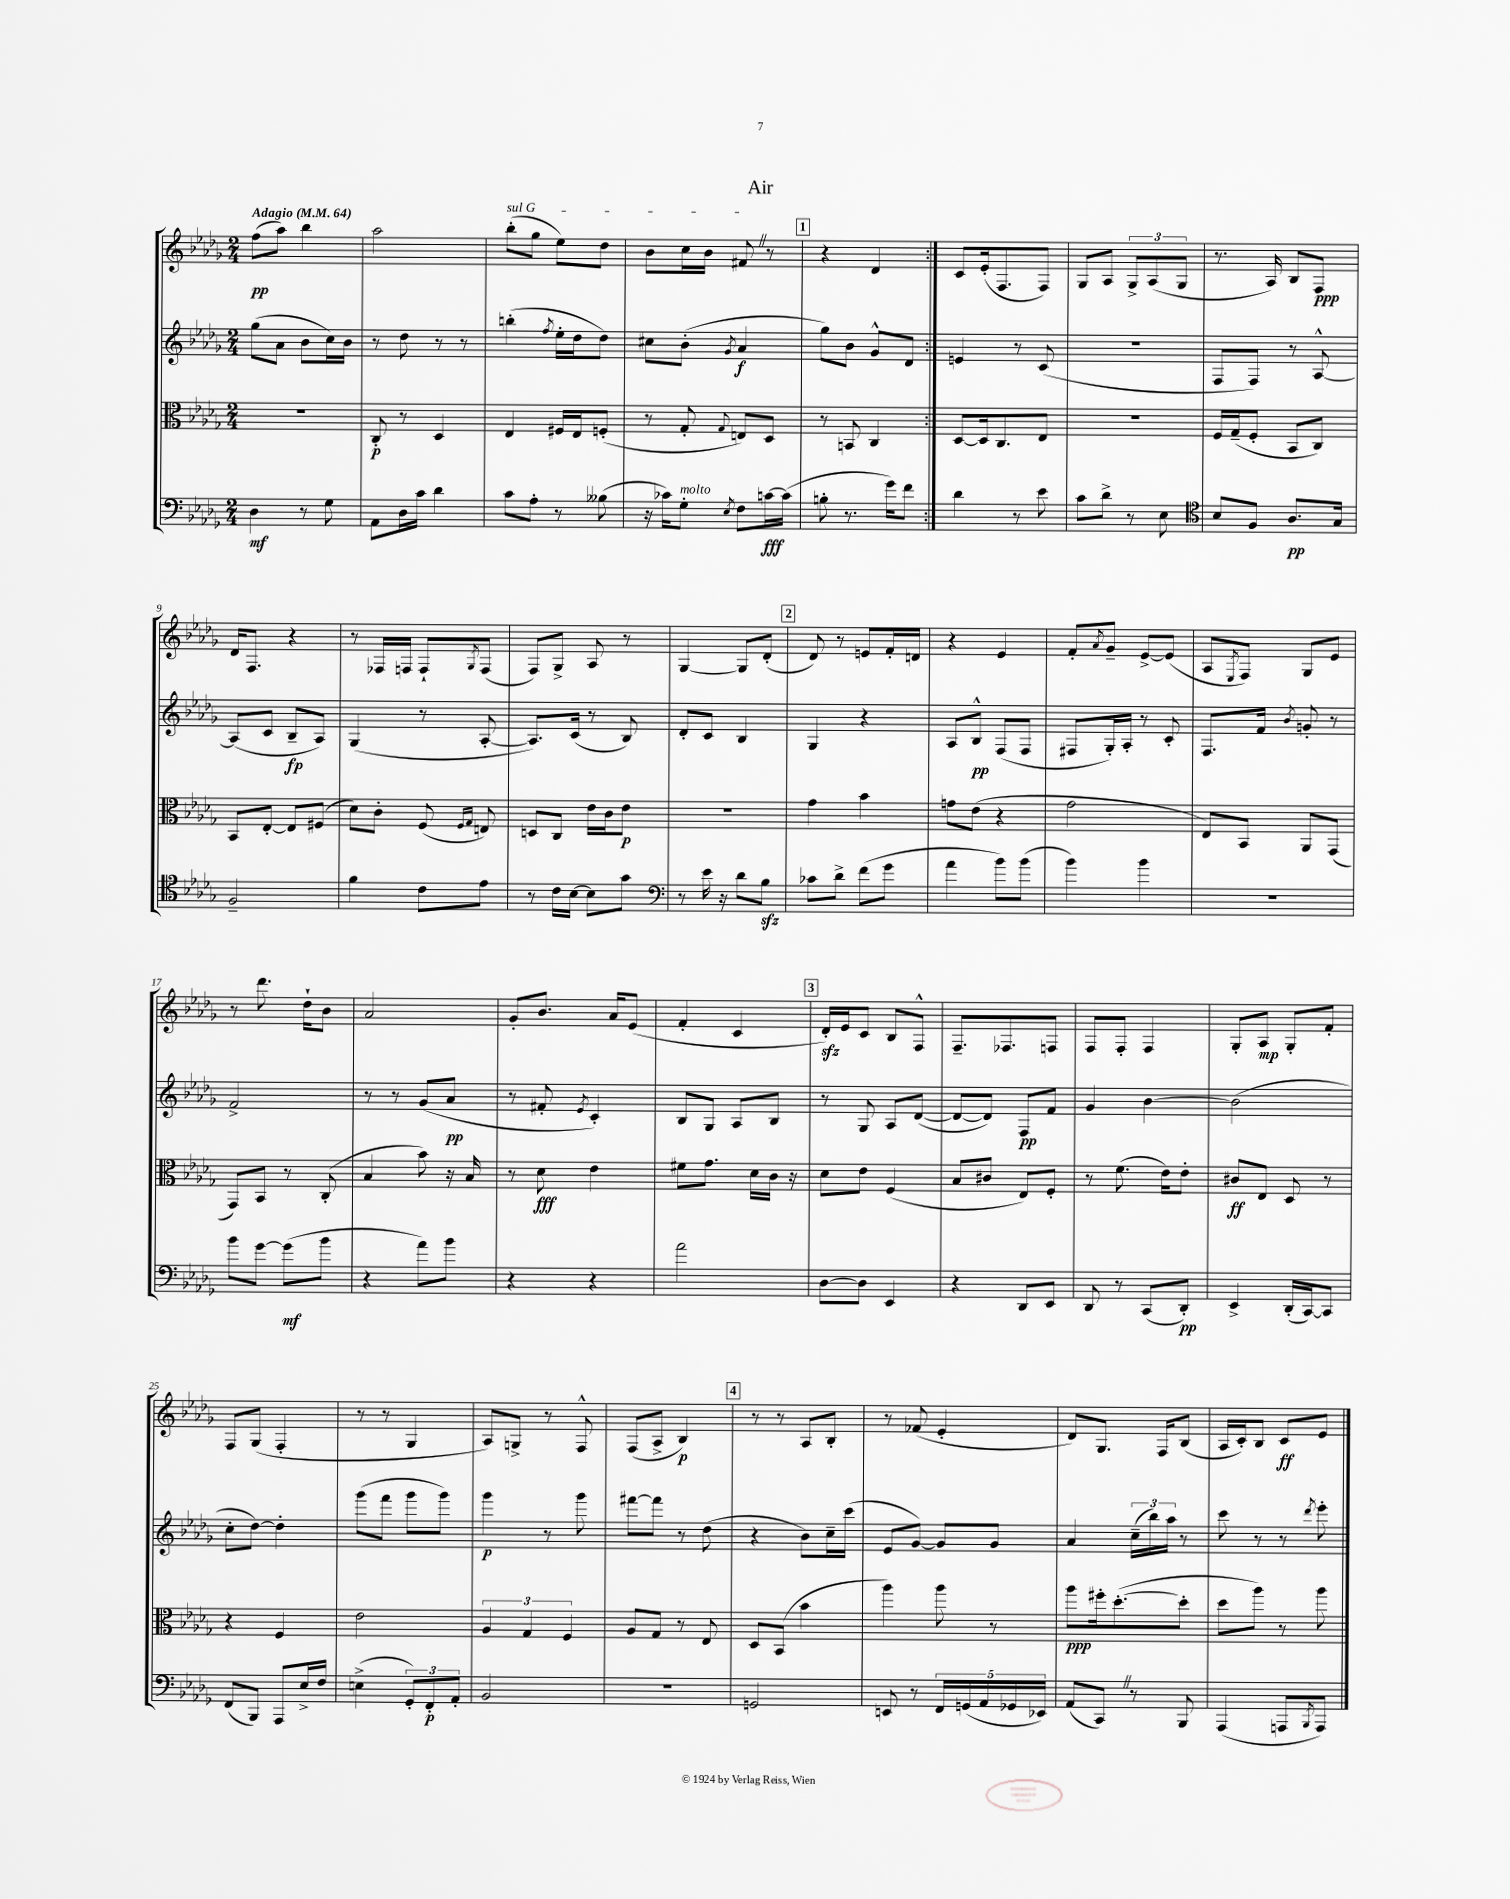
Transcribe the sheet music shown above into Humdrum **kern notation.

**kern	**dynam	**kern	**dynam	**kern	**dynam	**kern	**dynam
*part4	*part4	*part3	*part3	*part2	*part2	*part1	*part1
*staff4	*staff4	*staff3	*staff3	*staff2	*staff2	*staff1	*staff1
*clefF4	*	*clefC3	*	*clefG2	*	*clefG2	*
*k[b-e-a-d-g-]	*	*k[b-e-a-d-g-]	*	*k[b-e-a-d-g-]	*	*k[b-e-a-d-g-]	*
*M2/4	*	*M2/4	*	*M2/4	*	*M2/4	*
*MM64	*	*MM64	*	*MM64	*	*MM64	*
=1	=1	=1	=1	=1	=1	=1	=1
!	!	!	!	!	!	!LO:TX:a:B:t=Adagio	!
4D-\	mf	2r	.	(8gg-\L	.	(8ff\L	pp
.	.	.	.	8a-\J	.	8aa-\J)	.
8r	.	.	.	8b-\L	.	4bb-\	.
8G-\	.	.	.	16cc\L)	.	.	.
.	.	.	.	16b-\JJ	.	.	.
=2	=2	=2	=2	=2	=2	=2	=2
8AA-\L	.	8C'/	p	8r	.	2aa-\	.
16D-\L	.	8r	.	8dd-\	.	.	.
16c\JJ	.	.	.	.	.	.	.
4d-\	.	4D-/	.	8r	.	.	.
.	.	.	.	8r	.	.	.
=3	=3	=3	=3	=3	=3	=3	=3
!	!	!	!	!	!	!LO:TX:a:i:t=sul G	!
8c\L	.	4E-/	.	(4bbn'\	.	(8bb-'\L	.
8A-'\J	.	.	.	.	.	8gg-\J	.
.	.	.	.	8qff/	.	.	.
8r	.	16F#X/LL	.	16ee-'\LL	.	8ee-\L)	.
.	.	16E-/J	.	16dd-\J	.	.	.
(8B--X\	.	(8Fn'/J	.	8dd-\J)	.	8dd-\J	.
=4	=4	=4	=4	=4	=4	=4	=4
16r	.	8r	.	8cc#X\L	.	8b-\L	.
16c-X\KL)	.	.	.	.	.	.	.
!LO:TX:a:i:t=molto	!	!	!	!	!	!	!
8G-'\J	.	8G-'/	.	(8b-'\J	.	16cc\L	.
.	.	.	.	.	.	16b-\JJ	.
8qE-/	.	8qqG-/	.	8qg-/	.	.	.
8F\L	.	8En/L)	.	4a-/	f	8f#XZ/	.
[16cn\L	fff	8D-/J	.	.	.	8r	.
(16c\JJ]	.	.	.	.	.	.	.
!!LO:REH:place=s1:t=1
=5	=5	=5	=5	=5	=5	=5	=5
8Bn'\	.	8r	.	8gg-\L)	.	4r	.
8.r	.	8BBn/	.	8b-\J	.	.	.
.	.	4C/	.	8g-^^/L	.	4d-/	.
16g-\KL)	.	.	.	.	.	.	.
8f\J	.	.	.	8d-/J	.	.	.
=6:|!	=6:|!	=6:|!	=6:|!	=6:|!	=6:|!	=6:|!	=6:|!
4d-\	.	[8D-/L	.	4en/	.	8c/L	.
.	.	16D-/k]	.	.	.	(16e-'/k	.
.	.	8.C/	.	.	.	8.F/	.
8r	.	.	.	8r	.	.	.
8e-\	.	8E-/J	.	(8c/	.	8F/J)	.
=7	=7	=7	=7	=7	=7	=7	=7
8c\L	.	2r	.	2r	.	8G-/L	.
8d-^\J	.	.	.	.	.	8A-/J	.
8r	.	.	.	.	.	12G-^/L	.
.	.	.	.	.	.	(12A-/	.
8E-\	.	.	.	.	.	.	.
.	.	.	.	.	.	12G-/J	.
=8	=8	=8	=8	=8	=8	=8	=8
*clefC4	*	*	*	*	*	*	*
8B-/L	.	16F/LL	.	8F/L	.	8.r	.
.	.	(16G-~/J	.	.	.	.	.
8F/J	.	8F'/J	.	8F/J)	.	.	.
.	.	.	.	.	.	16A-/)	.
8.A-/L	pp	8BB-/L	.	8r	.	8B-/L	.
.	.	8C/J)	.	[8A-^^/	.	8F/J	ppp
16G-/Jk	.	.	.	.	.	.	.
!!LO:LB:g=z
=9	=9	=9	=9	=9	=9	=9	=9
2F~/	.	8BB-/L	.	(8A-/L]	.	16d-/KL	.
.	.	.	.	.	.	8.F/J	.
.	.	[8E-'/J	.	8c/J	.	.	.
.	.	8E-/L]	.	8B-~/L	fp	4r	.
.	.	(8F#X/J	.	8A-/J)	.	.	.
=10	=10	=10	=10	=10	=10	=10	=10
4f\	.	8d-\L)	.	(4G-/	.	8r	.
.	.	8c'\J	.	.	.	16F-X/LL	.
.	.	.	.	.	.	16Fn/JJ	.
8c\L	.	(8F/	.	8r	.	8F`/L	.
.	.	16qqF/LL	.	.	.	.	.
.	.	16qqG-/JJ	.	.	.	8qG-/	.
8e-\J	.	8En/)	.	[8A-'/	.	(8F/J	.
=11	=11	=11	=11	=11	=11	=11	=11
8r	.	8Dn/L	.	8.A-/L])	.	8F/L)	.
16c\LL	.	8C/J	.	.	.	8G-^/J	.
[16B-\JJ	.	.	.	(16c/Jk	.	.	.
8B-\L]	.	16e-\LL	.	8r	.	8A-/	.
.	.	16c\J	.	.	.	.	.
8g-\J	.	8e-\J	p	8B-/)	.	8r	.
=12	=12	=12	=12	=12	=12	=12	=12
*clefF4	*	*	*	*	*	*	*
8r	.	2r	.	8d-'/L	.	[4G-/	.
16e-\	.	.	.	8c/J	.	.	.
16r	.	.	.	.	.	.	.
8d-\L	.	.	.	4B-/	.	8G-/L]	.
8B-zz\J	.	.	.	.	.	(8d-'/J	.
!!LO:REH:place=s1:t=2
=13	=13	=13	=13	=13	=13	=13	=13
8c-X\L	.	4g-\	.	4G-/	.	8d-/)	.
8d-^\J	.	.	.	.	.	8r	.
(8f\L	.	4b-\	.	4r	.	8en/L	.
8g-\J	.	.	.	.	.	16f'/L	.
.	.	.	.	.	.	16dn/JJ	.
=14	=14	=14	=14	=14	=14	=14	=14
4a-\	.	8gn\L	.	8A-/L	.	4r	.
.	.	(8e-\J	.	8B-^^/J	pp	.	.
8b-\L)	.	4r	.	(8F/L	.	4e-/	.
(8b-\J	.	.	.	8F/J	.	.	.
=15	=15	=15	=15	=15	=15	=15	=15
4b-\)	.	2g-\	.	8F#X/L	.	8f'/L	.
.	.	.	.	.	.	8qa-/	.
.	.	.	.	16G-'/L)	.	8g-~/J	.
.	.	.	.	16A-'/JJ	.	.	.
4b-\	.	.	.	8r	.	[8e-^/L	.
.	.	.	.	8c'/	.	(8e-/J]	.
=16	=16	=16	=16	=16	=16	=16	=16
2r	.	8E-/L)	.	8.F/L	.	8A-/L	.
.	.	.	.	.	.	8qE-/	.
.	.	8BB-/J	.	.	.	8F/J)	.
.	.	.	.	16f/Jk	.	.	.
.	.	.	.	8qb-/	.	.	.
.	.	8AA-/L	.	8gn'/	.	8G-/L	.
.	.	(8GG-/J	.	8r	.	8e-/J	.
!!LO:LB:g=z
=17	=17	=17	=17	=17	=17	=17	=17
8b-\L	.	8GG-/L)	.	2f^/	.	8r	.
[8g-\J	.	8BB-/J	.	.	.	8.ddd-\	.
(8g-\L]	mf	8r	.	.	.	.	.
.	.	.	.	.	.	16dd-`\KL	.
8b-\J	.	(8C'/	.	.	.	8b-\J	.
=18	=18	=18	=18	=18	=18	=18	=18
4r	.	4B-/	.	8r	.	2a-/	.
.	.	.	.	8r	.	.	.
8a-\L)	.	8b-\)	.	(8g-/L	.	.	.
8b-\J	.	16r	.	8a-/J	pp	.	.
.	.	16B-/	.	.	.	.	.
=19	=19	=19	=19	=19	=19	=19	=19
4r	.	8r	.	8r	.	8g-'/L	.
.	.	8d-\	fff	8f#X'/	.	8.b-/J	.
.	.	.	.	8qe-/	.	.	.
4r	.	4e-\	.	4c'/)	.	.	.
.	.	.	.	.	.	16a-/KL	.
.	.	.	.	.	.	(8e-/J	.
=20	=20	=20	=20	=20	=20	=20	=20
2a-\	.	8f#X\L	.	8B-/L	.	4f'/	.
.	.	8.g-\J	.	8G-/J	.	.	.
.	.	.	.	8A-/L	.	4c/	.
.	.	16d-\LL	.	.	.	.	.
.	.	16c\JJ	.	8B-/J	.	.	.
.	.	16r	.	.	.	.	.
!!LO:REH:place=s1:t=3
=21	=21	=21	=21	=21	=21	=21	=21
[8D-\L	.	8d-\L	.	8r	.	16d-zz'/LL)	.
.	.	.	.	.	.	16e-/J	.
8D-\J]	.	8e-\J	.	8G-/	.	8c/J	.
4EE-/	.	(4F/	.	8A-/L	.	8B-/L	.
.	.	.	.	([8d-/J	.	8F^^/J	.
=22	=22	=22	=22	=22	=22	=22	=22
4r	.	8B-/L	.	8d-/L_	.	8.F~/L	.
.	.	8c#X/J	.	8d-/J])	.	.	.
.	.	.	.	.	.	8.F-X/	.
8DD-/L	.	8E-/L)	.	8F/L	pp	.	.
8EE-/J	.	8F'/J	.	8f/J	.	8Fn/J	.
=23	=23	=23	=23	=23	=23	=23	=23
8DD-/	.	8r	.	4g-/	.	8F/L	.
8r	.	(8.f\	.	.	.	8F'/J	.
(8CC/L	.	.	.	[4b-\	.	4F/	.
.	.	16e-\KL)	.	.	.	.	.
8DD-'/J)	pp	8e-'\J	.	.	.	.	.
=24	=24	=24	=24	=24	=24	=24	=24
4EE-^/	.	8c#X/L	ff	(2b-\]	.	8G-'/L	.
.	.	8E-/J	.	.	.	8A-/J	mp
(16DD-'/LL	.	8D-/	.	.	.	8G-'/L	.
[16CC/J)	.	.	.	.	.	.	.
8CC/J]	.	8r	.	.	.	8f'/J	.
!!LO:LB:g=z
=25	=25	=25	=25	=25	=25	=25	=25
(8FF/L	.	4r	.	8cc'\L	.	8F/L	.
8BBB-/J)	.	.	.	[8dd-\J)	.	(8G-/J	.
8AAA-/L	.	4F/	.	4dd-'\]	.	4F'/	.
16E-^/L	.	.	.	.	.	.	.
16F/JJ	.	.	.	.	.	.	.
=26	=26	=26	=26	=26	=26	=26	=26
(4En^\	.	2e-\	.	(8ggg-\L	.	8r	.
.	.	.	.	8fff\J	.	8r	.
12GG-'/L)	.	.	.	8ggg-\L	.	4G-/	.
12FF'/	p	.	.	.	.	.	.
.	.	.	.	8ggg-\J)	.	.	.
12AA-'/J	.	.	.	.	.	.	.
=27	=27	=27	=27	=27	=27	=27	=27
2BB-/	.	6A-/	.	4ggg-\	p	8A-/L)	.
.	.	.	.	.	.	8Gn^/J	.
.	.	6G-/	.	.	.	.	.
.	.	.	.	8r	.	8r	.
.	.	6F/	.	.	.	.	.
.	.	.	.	8ggg-\	.	8F^^/	.
=28	=28	=28	=28	=28	=28	=28	=28
2r	.	8A-/L	.	[8fff#X\L	.	(8F/L	.
.	.	8G-/J	.	8fff#\J]	.	8A-^/J	.
.	.	8r	.	8r	.	4B-/)	p
.	.	8E-/	.	(8dd-\	.	.	.
!!LO:REH:place=s1:t=4
=29	=29	=29	=29	=29	=29	=29	=29
2GGn/	.	8D-/L	.	4r	.	8r	.
.	.	(8BB-/J	.	.	.	8r	.
.	.	4b-\	.	8b-\L)	.	8A-/L	.
.	.	.	.	16cc~\L	.	8B-'/J	.
.	.	.	.	(16ccc\JJ	.	.	.
=30	=30	=30	=30	=30	=30	=30	=30
8EEn/	.	4aa-\)	.	8e-/L	.	8r	.
8r	.	.	.	[8g-/J)	.	(8f-X/	.
20FF/LL	.	8aa-\	.	8g-/L]	.	4e-'/	.
(20GGn/	.	.	.	.	.	.	.
20AA-/	.	.	.	.	.	.	.
.	.	8r	.	8g-/J	.	.	.
20GG-X/	.	.	.	.	.	.	.
20EE-X/JJ)	.	.	.	.	.	.	.
=31	=31	=31	=31	=31	=31	=31	=31
(8AA-/L	.	8aa-\L	ppp	4a-/	.	8d-/L)	.
8CCZ/J)	.	16ff#X'\k	.	.	.	8.G-/J	.
.	.	([8.dd-'\	.	.	.	.	.
8r	.	.	.	(24cc~\LL	.	.	.
.	.	.	.	24bb-\)	.	.	.
.	.	.	.	.	.	16F/KL	.
.	.	.	.	24aa-\JJ	.	.	.
8BBB-/	.	8dd-'\J]	.	8r	.	(8B-/J	.
=32	=32	=32	=32	=32	=32	=32	=32
(4AAA-/	.	8dd-\L	.	8ccc\	.	16A-/LL	.
.	.	.	.	.	.	16c'/J)	.
.	.	8aa-\J)	.	8r	.	8B-/J	.
8AAAn/L	.	8r	.	8r	.	8c/L	ff
8qBBB-/	.	.	.	8qddd-/	.	.	.
8AAA/J)	.	8aa-\	.	8eee-'\	.	8e-/J	.
==	==	==	==	==	==	==	==
*-	*-	*-	*-	*-	*-	*-	*-
